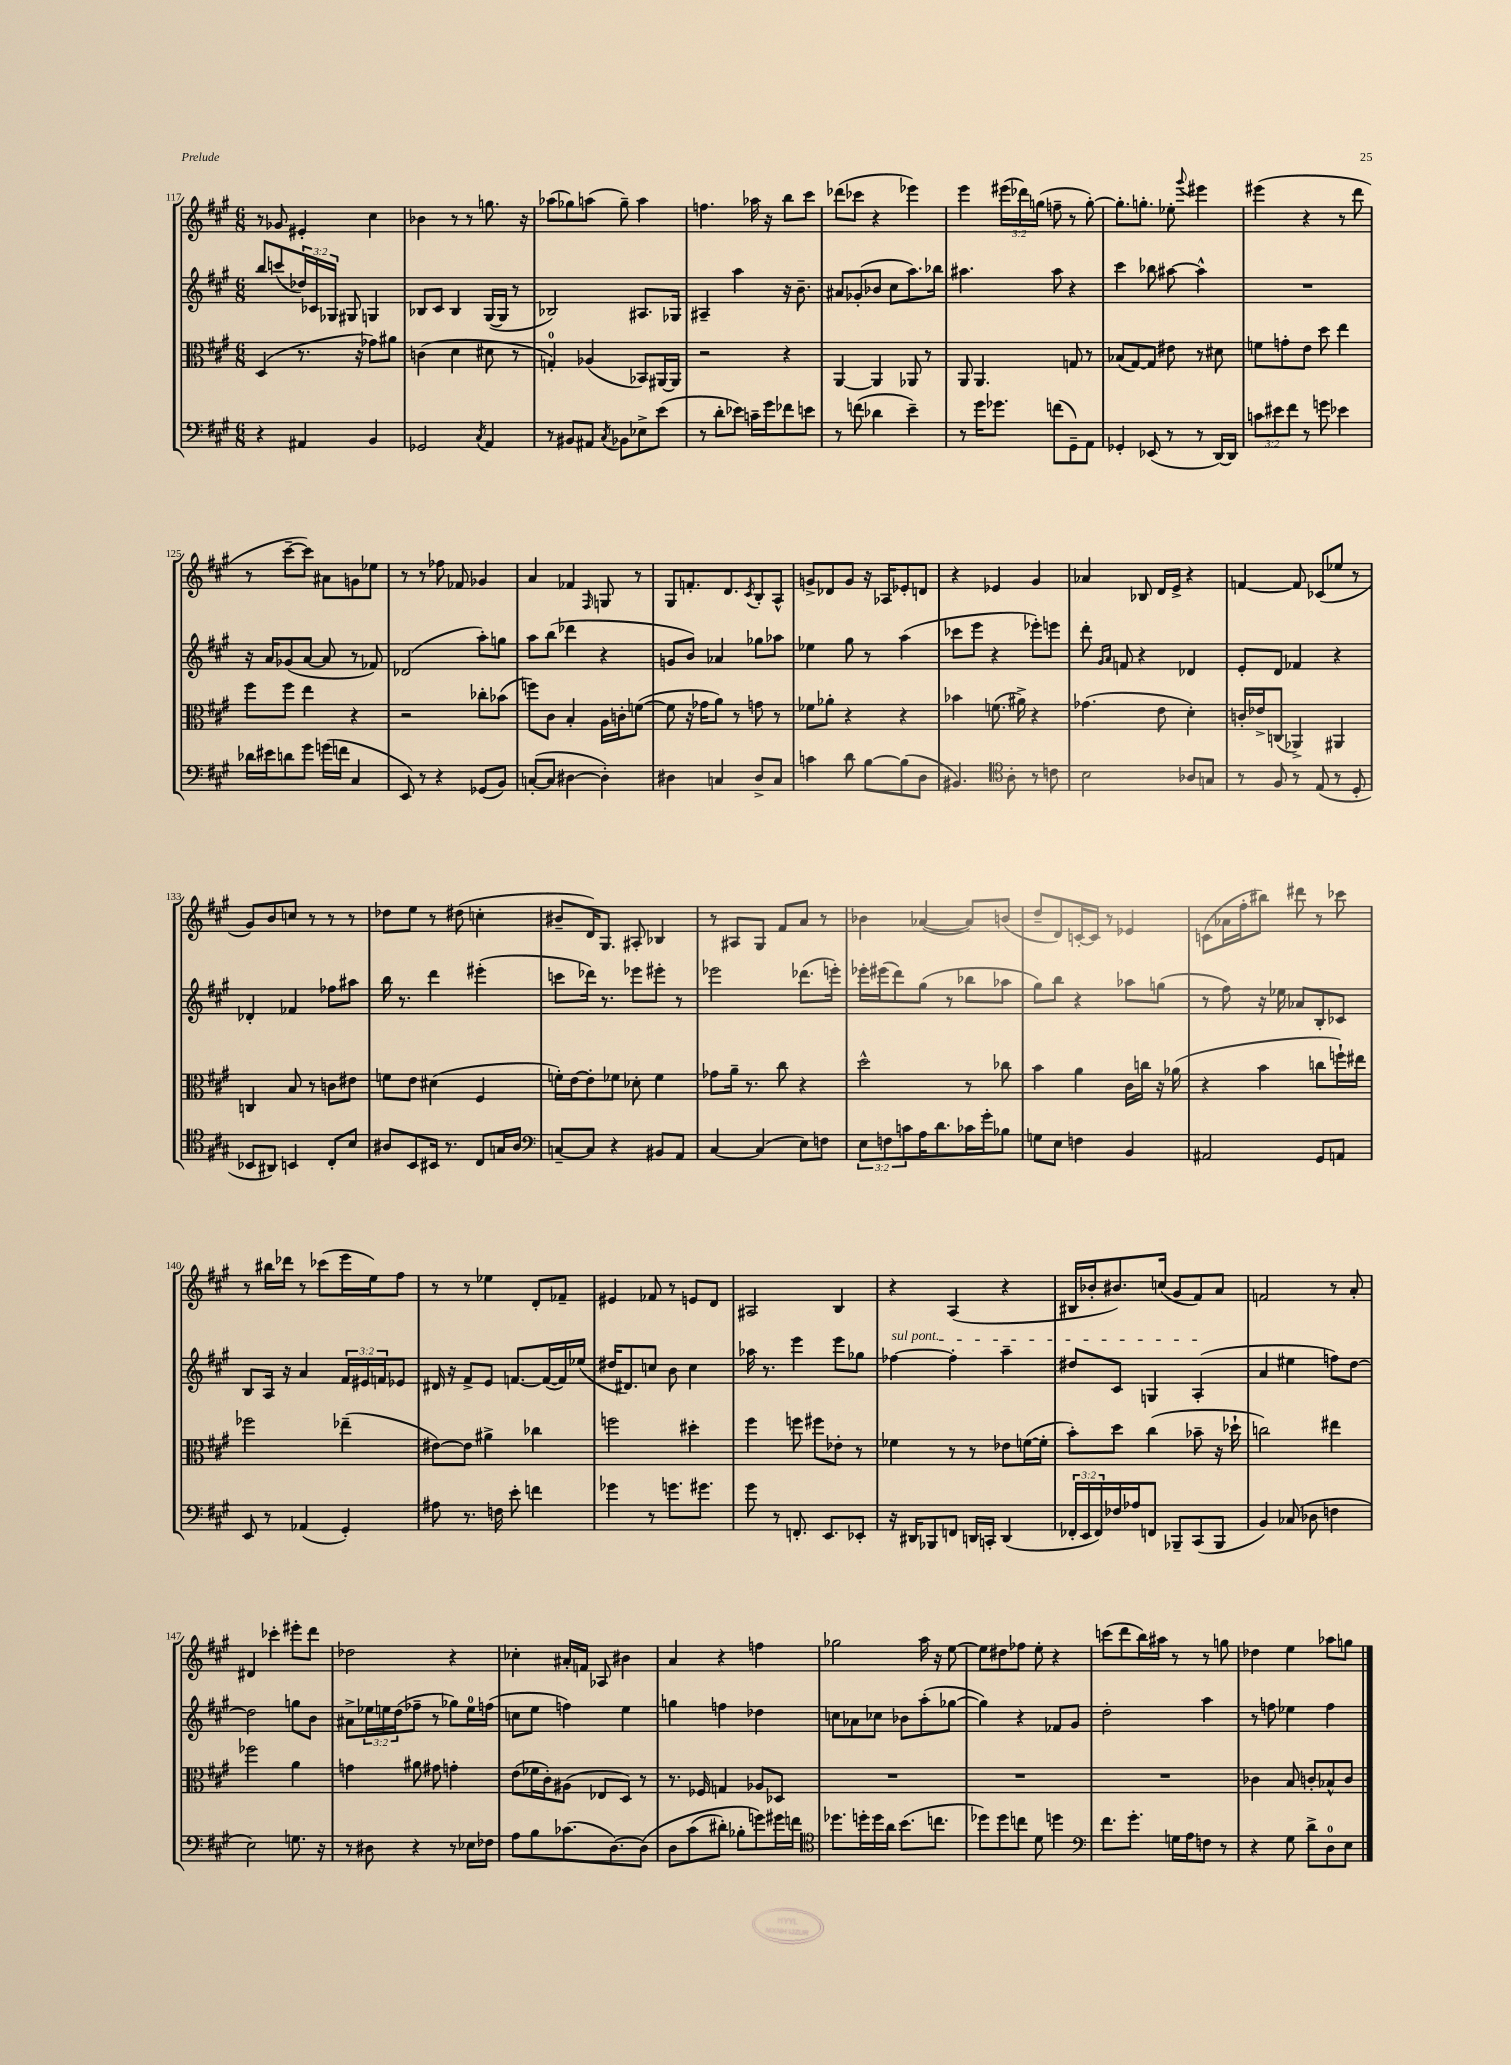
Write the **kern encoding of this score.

**kern	**kern	**kern	**kern
*staff4	*staff3	*staff2	*staff1
*clefF4	*clefC3	*clefG2	*clefG2
*k[f#c#g#]	*k[f#c#g#]	*k[f#c#g#]	*k[f#c#g#]
*M6/8	*M6/8	*M6/8	*M6/8
4r	(4D/	8bb/L	8r
.	.	(8ccc/	8g-/
4AA#/	8.r	24dd-/L)	4e#'/
.	.	24c-/	.
.	.	24G-/JJ	.
.	.	8G#/	.
.	16r	.	.
4BB/	8g-\L)	4G/	4cc#\
.	8a#\J	.	.
=	=	=	=
2GG-/	(4c\	8B-/L	4b-\
.	.	8c#/J	.
.	4d\	4B-/	8r
.	.	.	8r
8qC#/	.	.	.
4AA/	8d#\	([16G#/LL	8.gg\
.	.	16G#/]JJ	.
.	8r	8r	.
.	.	.	16r
=	=	=	=
8r	4G'/)	2B-/)	(8aa-\L
8BB#/L	.	.	8gg-\)
8AA#/J	(4A-/	.	(8aa\J
8qC#/	.	.	.
8BB-\L	.	.	8gg-~\)
8E-^\	8BB-/L)	8.A#/L	4aa\
(8e\J	[16AA#/L	.	.
.	16AA#/]JJ	16G-/Jk	.
=	=	=	=
8r	2r	4A#~/	4.ff\
8d'\L	.	.	.
8e-\J)	.	4aa\	.
16c~\LL	.	.	16aa-\
16g#\J	.	.	16r
8f-\	4r	16r	8bb\L
.	.	8.b~\	.
8e\J	.	.	8ccc#\J
=	=	=	=
8r	[4AA/	8a#/L	(8ddd-\L
(8f\	.	(8g-'/	8ccc-\J
4d-\	4AA/]	8b-/J	4r
.	.	8cc#\L	.
4e~\)	8AA-/	8.aa\)	4eee-\)
.	8r	.	.
.	.	16bb-\Jk	.
=	=	=	=
8r	8AA/	4.aa#\	4eee\
16g#\LK	4.AA/	.	.
8.g-\J	.	.	.
.	.	.	(24eee#\LL
.	.	.	24ddd-\)
.	.	.	(24gg\JJ
(8f\L	.	8aa#\	8ff~\
8GG#~\)	8G/	4r	8r
8AA\J	8r	.	[8gg'\)
=	=	=	=
4GG-'/	(8B-/L	4ccc#\	8.gg'\]L
.	[8G#/)	.	.
.	.	.	8.gg'\J
(8EE-/	8G#/]J	8bb-\	.
8r	8e#\	[8aa#\	8ee-'\
.	.	.	8qqggg#/
8r	8r	4aa#^^\]	4eee#\
[16DD/LL)	8d#\	.	.
16DD/]JJ	.	.	.
=	=	=	=
12c\L	8f\L	2.r	(4eee#\
12e#\	.	.	.
.	8g'\	.	.
12f#\J	.	.	.
8r	8e\J	.	4r
8g\	8dd\	.	.
4e-\	4ee\	.	8r
.	.	.	8ddd\
=	=	=	=
16d-\LL	8ff#\L	16r	8r
16e#\J	.	16a/LK	.
8d\	8ff#\J	(8g-/	[8ccc#~\L
8g#\J	4ee\	[8a/J	8ccc#\]J)
(16g\LL	.	8a/]	8a#\L
16f\JJ	.	.	.
4C#/	4r	8r	8g\
.	.	8f-/)	8ee-\J
=	=	=	=
8EE/)	2r	(2d-/	8r
8r	.	.	8r
4r	.	.	8ff-\
.	.	.	8f-/
(8GG-/L	8cc-'\L	8aa'\L)	4g-/
8BB/J)	(8b-\J	8gg\J	.
=	=	=	=
([8C'/L	8ff\L)	8aa\L	4a/
8C/]J	8c#\J	(8bb\J	.
[4D#\	4B'/	4ddd-\	4f-/
.	.	.	16qqF#/
4D#'\])	16A\LL	4r	8G/
.	16c'\J	.	.
.	([8f\J	.	8r
=	=	=	=
4D#\	8f\]	8g/L	8G#/L
.	16r	8b/J)	8.f'/
.	16g-\LK	.	.
4C/	8a\J)	4a-/	.
.	.	.	8.d/
.	8r	.	.
.	.	.	8qc#/
8D#^/L	8g\	8gg-\L	8B'/
8C/J	8r	8aa-\J	8A^^/J
=	=	=	=
4c\	8f-\L	4ee-\	8g^/L
.	8a-'\J	.	8d-/
8d\	4r	8gg#\	8g/J
[8B\L	.	8r	16r
.	.	.	16A-/LK
(8B\]	4r	(4aa\	8e-'/
8D\J	.	.	8d/J
=	=	=	=
4.BB#/)	4b-\	8ccc-\L	4r
.	.	8eee\J	.
.	(8.f\	4r	4e-/
*clefC4	*	*	*
8A'\	.	.	.
.	16a#^\)	.	.
8r	4r	8eee-'\L)	4g#/
8c\	.	8eee\J	.
=	=	=	=
2B\	(4.g-\	8ddd'\	4a-/
.	.	16qqg#/LL	.
.	.	16qqa/JJ	.
.	.	8f/	.
.	.	4r	8B-/
.	8e\	.	16d/LL
.	.	.	16e^/JJ
8A-/L	4d'\)	4d-/	4r
8G/J	.	.	.
=	=	=	=
8r	16c'/LL	8e'/L	[4f/
.	16e-^/J	.	.
8F#/	(8C/J	8d/J	.
8r	4AA-^/)	4f-/	8f/]
(8E/	.	.	(8c-/L
8r	4AA#/	4r	8ee-/J
8D'/	.	.	8r
=	=	=	=
8BB-/L	4C/	4d-'/	8g#/L)
8AA#/J)	.	.	8b/
4BB/	8B/	4f-/	8cc/J
.	8r	.	8r
8C#'/L	8c\L	8ff-\L	8r
8B/J	8e#\J	8aa#\J	8r
=	=	=	=
8A#/L	8f\L	16bb\	8dd-\L
.	.	8.r	.
8BB/	8e\J	.	8ee\J
16BB#/Jk	(4d#\	4ddd\	8r
8.r	.	.	.
.	.	.	(8dd#\
8C#/L	4F#/	(4eee#'\	4cc'\
16G/L	.	.	.
16A#/JJ	.	.	.
=	=	=	=
*clefF4	*	*	*
[8C~/L	16f'\LL)	8ccc\L	8b#~/L
.	[16e\J	.	.
8C/]J	8e'\]	16ddd-\Jk)	16d/K)
.	.	8.r	8.G#/J
4r	8f-\J	.	.
.	8d-'\	8eee-\L	8A#'/
8BB#/L	4f-\	8eee#'\J	4B-/
8AA/J	.	8r	.
=	=	=	=
[4C#/	8g-\L	2eee-\	8r
.	16a~\Jk	.	8A#/L
.	8.r	.	.
(4C#/]	.	.	8G#/J
.	8cc#\	.	8f#/L
8E\L)	4r	(8.ddd-\L	8a/J
8F\J	.	.	8r
.	.	16eee'\Jk)	.
=	=	=	=
12E\L	2dd^^\	16eee-'\LL	4b-\
.	.	(16eee#\J	.
12F\	.	.	.
.	.	8ddd\)	.
12c\	.	.	.
16A\K	.	(8gg#\J	([4a-/
8.d\	.	.	.
.	.	8r	.
16c-\L	8r	8bb-\L	8a-/]L)
16g#'\J	.	.	.
8B-\J	8cc-\	8aa-\J	(8b/J
=	=	=	=
8G\L	4b\	8gg#\L)	8dd~/L
8E\J	.	8bb\J	8d/)
4F\	4a\	4r	[16c'/L
.	.	.	16c/]JJ
.	.	.	8r
4BB/	16c#\LL	8aa-\L	4e-/
.	16cc\JJ	.	.
.	16r	(8gg\J	.
.	(16a-\	.	.
=	=	=	=
2AA#/	4r	8r	(8c\L
.	.	8ff#\)	16a-\L
.	.	.	16ff#'\J
.	4b\	16r	8bb#\J)
.	.	16ee-\	.
.	.	8a-/L	8ddd#\
8GG#/L	8cc\L	8B'/	8r
8AA/J	16ff`\L)	8c-/J	8ccc-\
.	16ee#\JJ	.	.
=	=	=	=
8EE/	2ff-\	8B/L	8r
8r	.	16A/Jk	16bb#\LL
.	.	16r	16ddd-\JJ
(4AA-/	.	4a/	8r
.	.	.	(8ccc-\L
4GG#'/)	(4ee-~\	24f#/LL	16eee\L
.	.	24e#/	.
.	.	.	16ee\J)
.	.	24f/J	.
.	.	8e-/J	8ff#\J
=	=	=	=
8A#\	[8e#\L)	16d#/	8r
.	.	16r	.
8.r	8e#\]J	8f#^/L	8r
.	4a#^\	8e/J	4ee-\
16F\	.	.	.
8e'\	.	[8.f/L	.
4f\	4cc-\	.	8d'/L
.	.	(16f/_L	.
.	.	16f/])	8f-~/J
.	.	(16ee-/JJ	.
=	=	=	=
4g-\	2ff\	16dd#/LK	4e#/
.	.	8.d#/)	.
8r	.	8cc/J	8f-/
8.g\L	.	8b\	8r
.	4dd#'\	4cc\	8e/L
8.g#\J	.	.	.
.	.	.	8d/J
=	=	=	=
8g#\	4ff#\	16aa-\	2A#/
.	.	8.r	.
8r	.	.	.
8.FF'/	8ff\	4eee\	.
.	8ff#\L	.	.
8.EE/L	.	.	.
.	8e-'\J	8eee\L	4B/
8EE-'/J	8r	8gg-\J	.
=	=	=	=
16r	4f-\	[4ff-\	4r
16DD#/LK	.	.	.
8BBB-/	.	.	.
8FF/J	8r	4ff-'\]	(4A/
16DD/LL	8r	.	.
16CC'/JJ	.	.	.
(4DD/	8e-\L	4aa~\	4r
.	([16f\L	.	.
.	16f'\]JJ	.	.
=	=	=	=
24FF-'/LL	8b'\L)	8dd#/L	16B#/LL
24EE/	.	.	.
.	.	.	16b-'/J
24FF-/)	.	.	.
16F-/	8dd\J	8c#/J	8.b#/)
16A-/J	.	.	.
8FF/J	(4cc#\	4G/	.
.	.	.	(16cc/Jk
8BBB-~/L	.	.	8g#/L
(8CC#/	8b-~\	(4A'/	8f#/)
8BBB-/J	16r	.	8a/J
.	16dd-`\	.	.
=	=	=	=
4BB/)	2cc\)	4a/	2f/
(8C-/	.	4ee#\	.
8D-\	.	.	.
4F\	4ee#\	8ff\L)	8r
.	.	[8dd\J	8a'/
=	=	=	=
2E\)	2ff-\	2dd\]	4d#/
.	.	.	4ccc-'\
8.G\	4a\	8gg\L	8eee#'\L
.	.	8b\J	8ddd\J
16r	.	.	.
=	=	=	=
8r	4g\	8a#^\L	2dd-\
8D#\	.	24ee-\L	.
.	.	24ee\	.
.	.	(24dd\J	.
4r	8a#\	8ff-~\J	.
.	8g#\	8r	.
8r	4g'\	8gg-\L)	4r
16E-\LL	.	16ee\L	.
16F-\JJ	.	(16ff\JJ	.
=	=	=	=
8A\L	(8e\L	8cc\L	4cc-'\
8B\	16f-\L	8ee\J	.
.	16c#'\J)	.	.
(8.c-\	(8A#\J	4ff\)	16a#'/LL
.	.	.	16f/JJ
.	8E-/L	.	8A-/
[8.D\)	.	.	.
.	8D/J)	4ee\	4b#\
&(8D\]J	8r	.	.
=	=	=	=
8D\L	8.r	4gg\	4a/
(8c#\	.	.	.
.	16F-/	.	.
8d#'\J)	4G/	4ff\	4r
8B-'\L	.	.	.
8g\&)	8A-/L	4dd-\	4ff\
16g#\L	8D-/J	.	.
16f\JJ	.	.	.
=	=	=	=
*clefC4	*	*	*
8.dd-\L	2.r	8cc\L	2gg-\
.	.	8a-\	.
16dd'\L	.	.	.
16dd\	.	8cc-\J	.
16a\JJ	.	.	.
(8.b\L	.	8b-\L	.
.	.	(8aa'\	16aa\
8.cc\J	.	.	16r
.	.	[8gg-\J	[8ee\
=	=	=	=
8dd-\L)	2.r	4gg-\])	8ee\]L
8dd-\	.	.	8dd#\
8cc\J	.	4r	8ff-\J
8d\	.	.	8ee'\
4dd\	.	8f-/L	4r
.	.	8g#/J	.
=	=	=	=
*clefF4	*	*	*
8.f#\L	2.r	2dd'\	(8ccc\L
.	.	.	8ddd\
8.g#'\J	.	.	.
.	.	.	16bb\L)
.	.	.	16aa#\JJ
16G\LL	.	.	8r
16A\J	.	.	.
8F\J	.	4aa\	8r
8r	.	.	8gg\
=	=	=	=
4r	4c-\	8r	4dd-\
.	.	8ff\	.
8G#\	8B/	4ee-\	4ee\
8d^\L	8c'/L	.	.
8D\	8B-^^/	4ff\	8aa-\L
8E\J	8c/J	.	8gg\J
==	==	==	==
*-	*-	*-	*-
